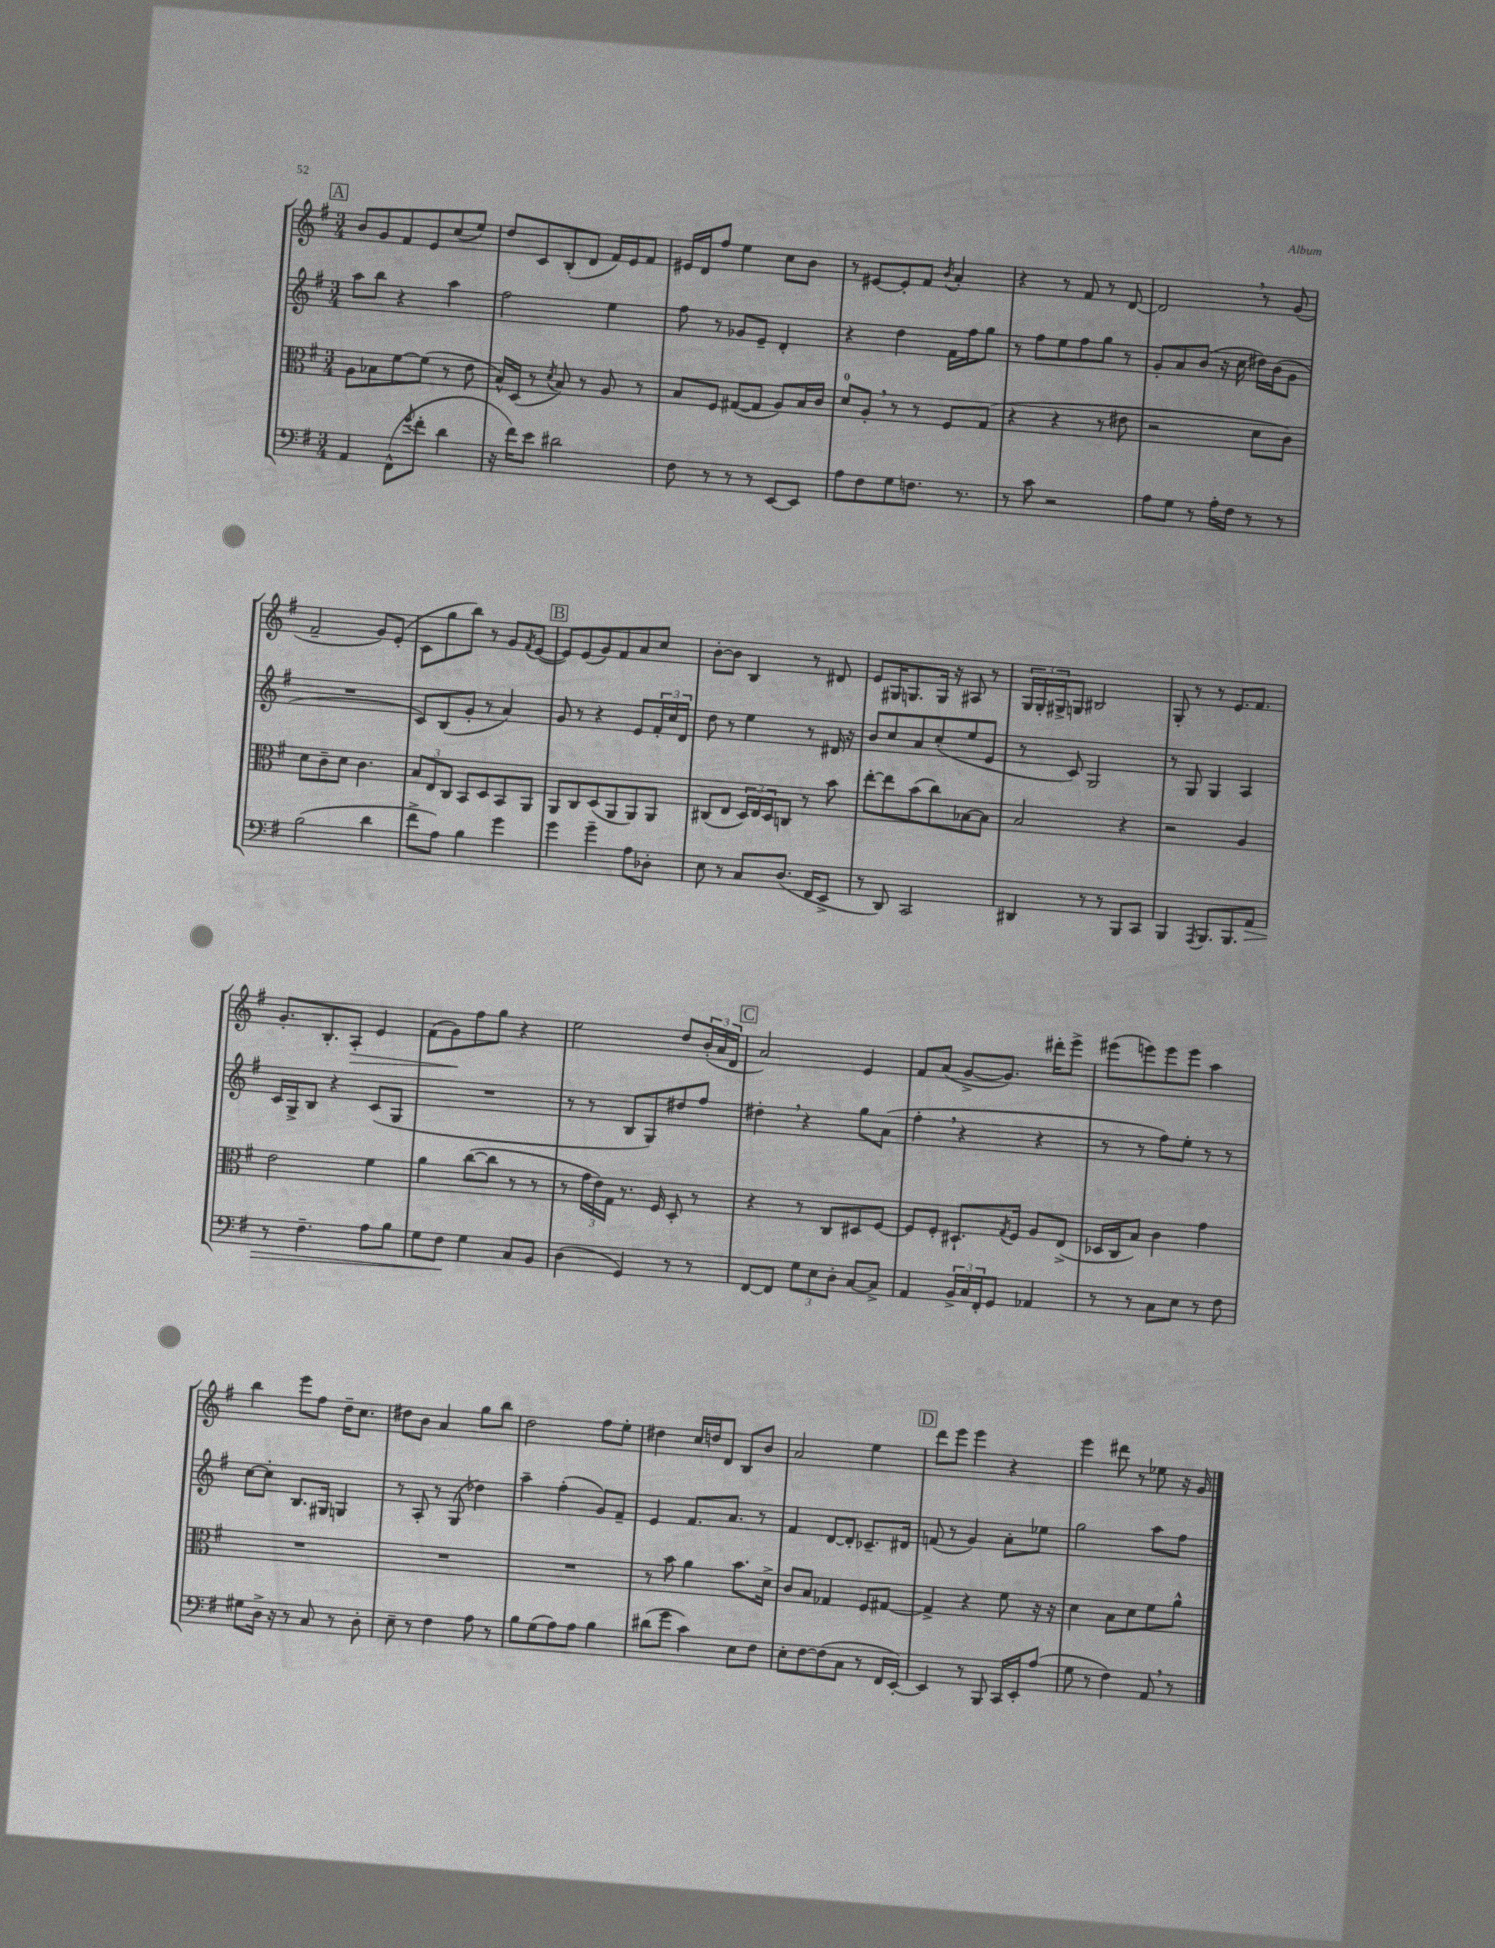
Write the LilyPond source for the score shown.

<<
\new StaffGroup <<
\new Staff = "s0" {
    \clef treble \key g \major \numericTimeSignature \time 3/4
    \mark \markup { \box "A" } b'8 g'8 fis'8 e'8 c''8( e''8) |
    d''8 c'8 b8-.( d'8 fis'16) e'16 fis'8 |
    eis'16 d'16 fis''8 e''4 c''8 b'8 |
    r8 eis'8~ eis'8-. fis'8 \acciaccatura { b'8 } a'4-. |
    r4 r8 fis'8 r8 d'8~ |
    d'2 \breathe r8 g'8( |
    fis'2-- g'8) e'8-.( |
    c'8 g''8 b''8) r8 g'8 \acciaccatura { fis'8 } e'8~( |
    \mark \markup { \box "B" } e'8) e'8( g'8) fis'8 a'8 c''8 |
    b'8~-. b'8 b4 r8 dis'8 |
    e'8 gis16 g8. g16 r16 ais8 r8 |
    \tuplet 3/2 { g16 g16-. gis16-> } g8 bis2 |
    g8-. r8 r8 e'8. fis'8. |
    g'8.-. b8.-. a8-.\> e'4 |
    fis'8( g'8\!) fis''8 g''8 r4 |
    e''2 d''8 \tuplet 3/2 { b'16-.( a'16 d'16 } |
    \mark \markup { \box "C" } a'2) e'4 |
    fis'8 a'8( g'8~-> g'8.) dis'''16-. e'''8-> |
    eis'''8( e'''8) e'''8 e'''8 a''4 |
    b''4 e'''8 fis''8 d''16-- c''8. |
    dis''8 b'8 a'4 g''8 b''8 |
    d''2 fis''8 e''8-. |
    dis''4 c''16 d''16 d'8 b8 b'8 |
    a'2 e''4 |
    \mark \markup { \box "D" } d'''8 e'''8 e'''4 r4 |
    e'''4 dis'''8 r8 ees''8 r16 g'16 \bar "|." |
}
\new Staff = "s1" {
    \clef treble \key g \major \numericTimeSignature \time 3/4
    \mark \markup { \box "A" } a''8 b''8 r4 a''4 |
    fis''2 e''4 |
    fis''8 r8 ges'8 e'8-- d'4-. |
    r4 d''4 fis'16 fis''16 g''8 |
    r8 fis''8 e''8 fis''8 g''8 r8 |
    g'8-. a'8 b'8( r16 c''16 dis''16) b'16( g'8 |
    R2. |
    c'8) b8( g'8-. r8 a'4) |
    \mark \markup { \box "B" } g'8 r8 r4 e'8 \tuplet 3/2 { fis'16-. c''16 d'16 } |
    d''8 r8 e''4 r8 dis'16 r16 |
    b'8 c''8 a'8 c''8-.( e''8 e'8 |
    r8 c'8) g2 |
    r8 g8 g4 a4 |
    c'16 g16-> b8 r4 c'8( g8 |
    R2. |
    r8 r8 b8 g8) dis''8 fis''8 |
    \mark \markup { \box "C" } dis''4-. \breathe r4 g''8 a'8( |
    fis''4-. \breathe r4 r4 |
    r8 r8 fis''8) e''8-. r8 r8 |
    c''8~ c''8-. b8. gis16 g4 |
    r8 a8-. r8 g8( des''4) |
    a''4-- fis''4-.( g'8) fis'8-- |
    e'4 fis'8. a'8. r8 |
    fis'4 d'8~ d'8-. ces'8.-- dis'16 |
    \mark \markup { \box "D" } f'8( r8 g'4) a'8-. ees''8 |
    g''2 a''8 fis''8 \bar "|." |
}
\new Staff = "s2" {
    \clef alto \key g \major \numericTimeSignature \time 3/4
    \mark \markup { \box "A" } a8 bes8 fis'8~ fis'8( r8 e'8 |
    b16-^) d16( r8 \acciaccatura { d'8 } b8) r8 a8 r8 |
    b8 fis8 gis8~( gis8 a8) b16 c'16 |
    d'8-0 a8-. \breathe r8 r8 fis8 g8( |
    r4 r4 r8 eis'8 |
    r2 d'8 c'8) |
    d'8 c'8-- d'8 c'4. |
    \tuplet 3/2 { b8 e8 c8 } b,8 d8 b,8 a,8 |
    \mark \markup { \box "B" } a,8 c8 d8( a,8 a,8) a,8 |
    cis8( e8 \tuplet 3/2 { d16) e16 d16 } c8 r8 b'8 |
    e''8~-. e''8 b'8( c''8) bes8~ bes8 |
    b2 r4 |
    r2 a4 |
    e'2 fis'4 |
    a'4 c''8~( c''8 r8 r8 |
    r8 \tuplet 3/2 { g'16 e'16) g16 } r8. fis16 d8-. r8 |
    \mark \markup { \box "C" } r4 r8 c8 dis8 fis8~ |
    fis8 fis8-. dis8.-! \acciaccatura { g8 } fis16 a8 e8->( |
    des16 c16 b8) c'4 g'4 |
    R2. |
    R2. |
    R2. |
    r8 b'8 a'4 b'8. d'16-> |
    c'8 b8 ges4 fis8 gis8~ |
    \mark \markup { \box "D" } gis4-> r4 fis'8 r16 r16 |
    d'4 b8 d'8 fis'8 a'8-^ \bar "|." |
}
\new Staff = "s3" {
    \clef bass \key g \major \numericTimeSignature \time 3/4
    \mark \markup { \box "A" } a,4 fis,8-^( \acciaccatura { g'8 } fis'8-. d'4 |
    r16 fis'16) e'8 dis'2 |
    fis8 r8 r8 r8 e,8~ e,8 |
    a8 fis8 g8 f8. r8. |
    r8 c'8 r2 |
    a8 g8 r8 a16-. fis16 r8 r8 |
    b2( d'4 |
    fis'8-> a8) b4 g'4 |
    \mark \markup { \box "B" } g'4 g'4-- a8 des8-. |
    e8 r8 c8 d8.( fis,16 e,8-> |
    r8 d,8) c,2 |
    dis,4 r8 r8 b,,8 c,8 |
    b,,4 \acciaccatura { a,,8 } b,,8. b,,8. a,8\> |
    r8 fis4.-- a8 b8 |
    g8 fis8\! g4 c8 b,8 |
    d4( g,4) r8 r8 |
    \mark \markup { \box "C" } fis,8~ fis,8 \tuplet 3/2 { g8 e8 d8-. } c8~ c8-> |
    a,4 \tuplet 3/2 { b,16-> c16 fis,16-. } g,8 aes,4 |
    r8 r8 c8 e8 r8 fis8 |
    gis8 d16-> r16 r8 c8 r8 d8-. |
    e8-- r8 fis4 a8 r8 |
    b8 g8( a8) a8 b4 |
    dis'8( g'8 c'4) e8 fis8 |
    e8-. fis8~ fis8( c8 r8 fis,16 e,16~-.) |
    \mark \markup { \box "D" } e,4 r8 b,,8 c,16 e,16-. a8( |
    g8 r8 fis4) a,8 \breathe r8 \bar "|." |
}
>>
>>
\layout { \context { \Score \remove "Bar_number_engraver" } }
